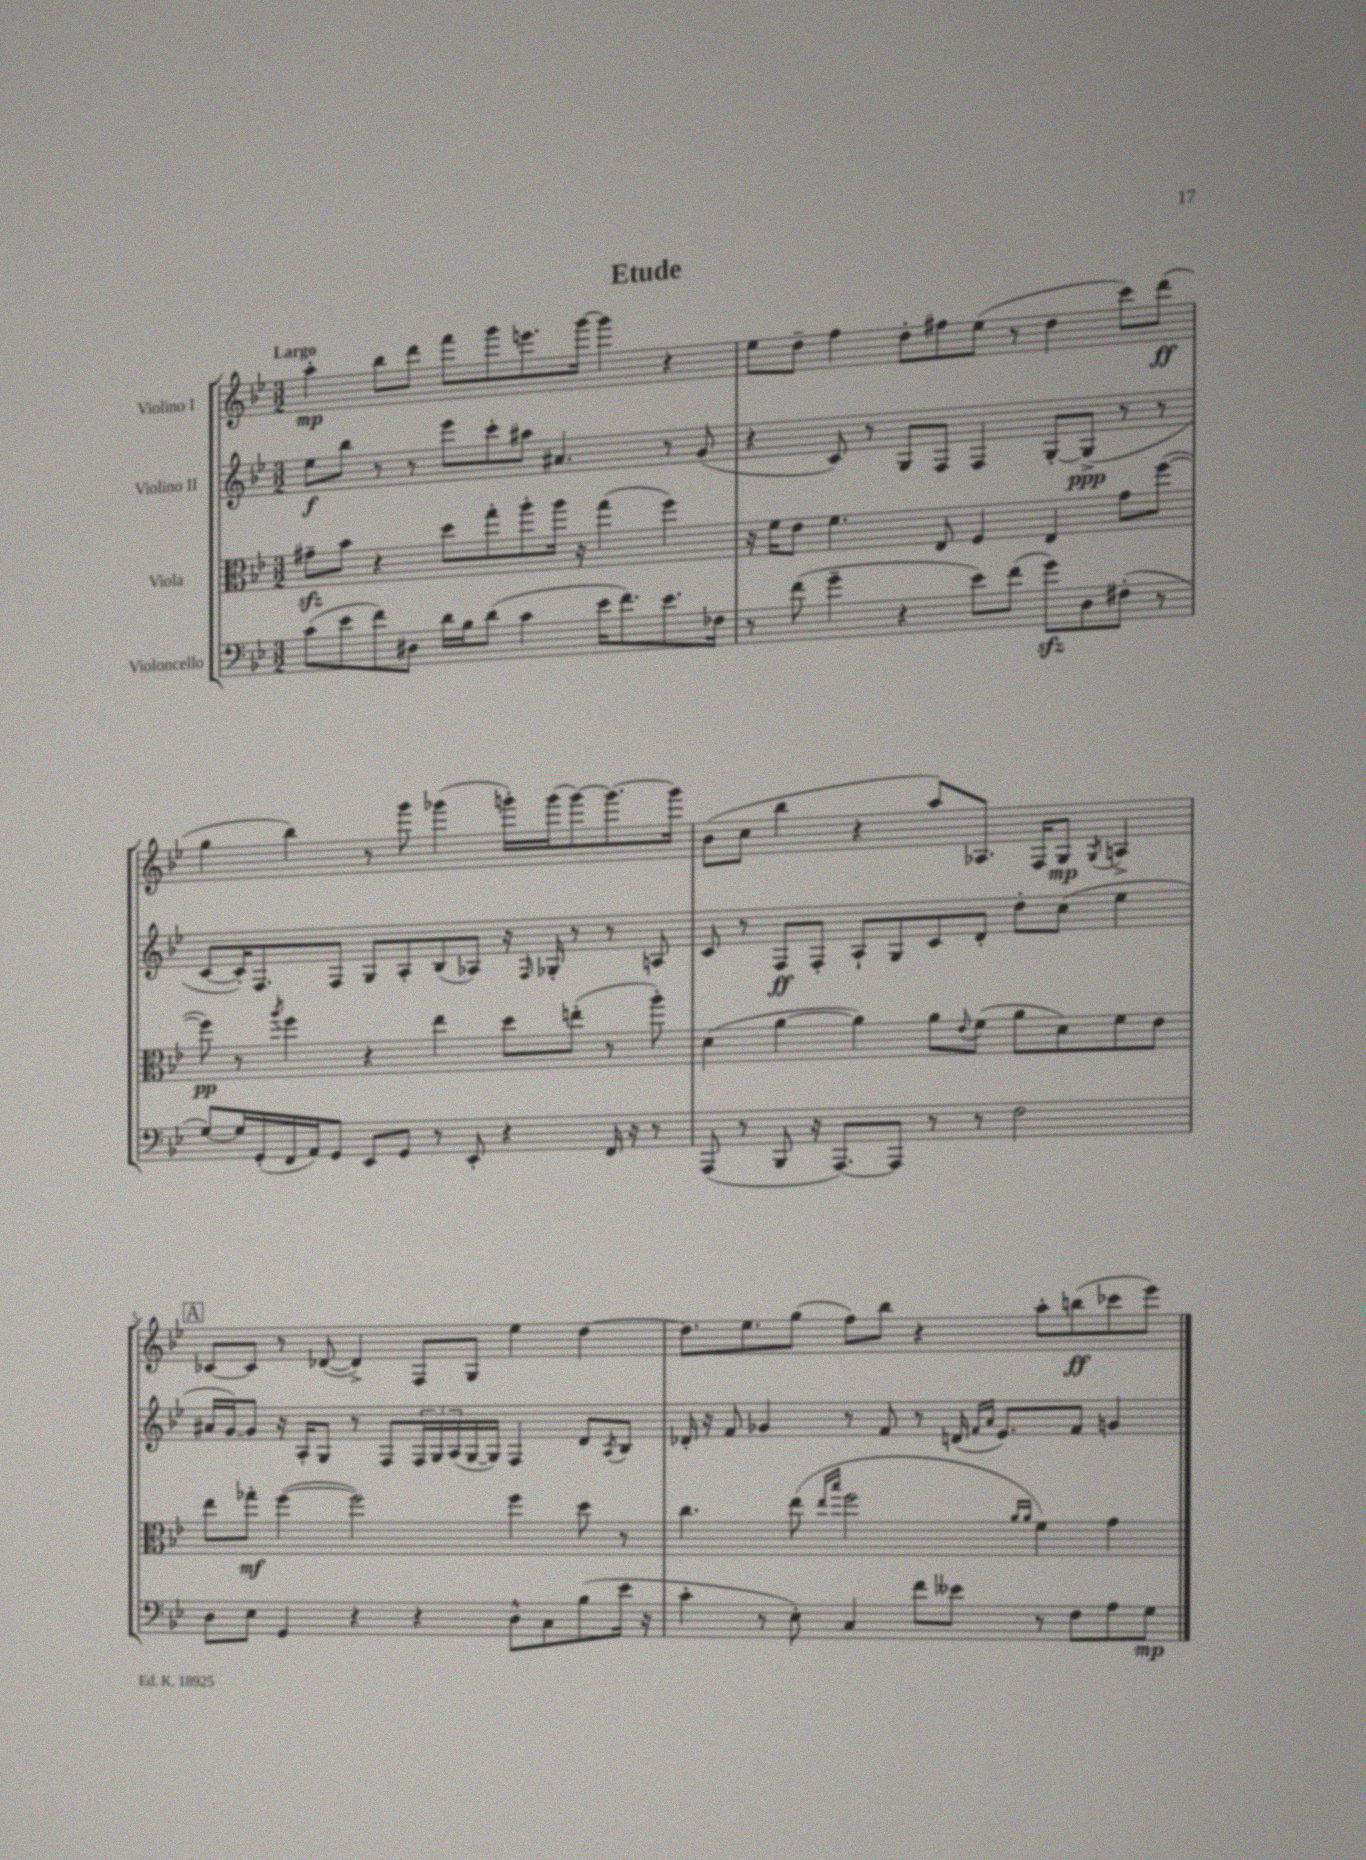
\header { title = "Etude" }
<<
\new StaffGroup <<
\new Staff = "s0" \with { instrumentName = "Violino I" } {
    \clef treble \key bes \major \numericTimeSignature \time 3/2 \tempo "Largo"
    a''4-.\mp bes''8 d'''8 f'''8 g'''8 e'''8. g'''16~ g'''4 r4 |
    ees''8 d''8-- f''4 d''8-. fis''8 ees''8( r8 d''4 c'''8) d'''8\ff( |
    g''4 bes''4) r8 g'''8 ges'''4( g'''16-.) g'''16( g'''8~) g'''8.~ g'''16 |
    bes'8( c''8 bes''4 r4 a''8) aes8. f16 g8\mp \acciaccatura { g8 } a4-> |
    \mark \markup { \box "A" } ces'8~ ces'8 r8 des'8~( des'4->) f8 g8 ees''4 d''4~ |
    d''8. ees''8. g''8( f''8) bes''8 r4 a''8-. b''8\ff( ces'''8 ees'''8) \bar "|." |
}
\new Staff = "s1" \with { instrumentName = "Violino II" } {
    \clef treble \key bes \major \numericTimeSignature \time 3/2
    ees''8\f bes''8 r8 r8 ees'''8 c'''8-. ais''8 ais'4. r8 g'8( |
    r4 c'8) r8 g8 f8 f4 g8~-. g8->\ppp( r8 r8 |
    c'8~ c'16-.) f8. f8 g8 a8-. bes8( aes8) r16 \grace { f16 } ges16-. r8 r8 a8 |
    c'8 r8 f8\ff f8-. a8-! g8 c'8 d'8-. d''8-. c''8( ees''4 |
    \mark \markup { \box "A" } ais'16 g'16~) g'8 r16 a16-. g8 r8 f8 \tuplet 3/2 { f16 g16 a16( } g16~ g16) f4 d'8 \acciaccatura { a8 } bes8 |
    des'16-. r16 f'8 ges'4 r8 f'8 r8 d'16( \grace { f'16 a'16 } ees'8.) f'8 g'4 \bar "|." |
}
\new Staff = "s2" \with { instrumentName = "Viola" } {
    \clef alto \key bes \major \numericTimeSignature \time 3/2
    gis'8--\sfz bes'8 r4 d''8 g''8-. a''8-. a''16 r16 g''4( f''4) |
    r16 f'16 ees'8 f'4. ees8 f4 ees4 g'8 f''8~( |
    f''8\pp) r8 \acciaccatura { a''8 } f''4 r4 ees''4 d''8 e''8-.( r8 a''8-.) |
    d'4( a'4~ a'4) a'8 \appoggiatura { ees'8 } f'8( a'8 d'8) f'8 ees'8 |
    \mark \markup { \box "A" } ees''8 ges''8-.\mf f''4~( f''2) f''4 d''8 r8 |
    c''4. ees''8( \grace { ees''16 bes''16 } f''2 \grace { a'16 a'16 } f'4) g'4 \bar "|." |
}
\new Staff = "s3" \with { instrumentName = "Violoncello" } {
    \clef bass \key bes \major \numericTimeSignature \time 3/2
    c'8( ees'8 f'8) dis8 d'16 bes16 d'8( c'4 ees'16 f'8.) ees'8. fes16 |
    r8 f'8( g'4-- r4 ees'8) f'8( g'8\sfz) d8 fis8-.( r8 |
    g8~) g16 g,16-.( f,16 a,16) g,8 ees,8 g,8 r8 ees,8-. r4 f,16 r16 r8 |
    a,,8( r8 bes,,8 r16 a,,8.~) a,,8 r8 r8 f2 |
    \mark \markup { \box "A" } d8 ees8 g,4 r4 r4 d8-^ c8 bes8( ees'16 r16 |
    c'4-. r8 ees8-.) c4 f'8 eeses'8 r8 f8 a8 g8\mp \bar "|." |
}
>>
>>
\layout { \context { \Score \override BarNumber.break-visibility = ##(#f #t #t) barNumberVisibility = #(every-nth-bar-number-visible 5) } }
